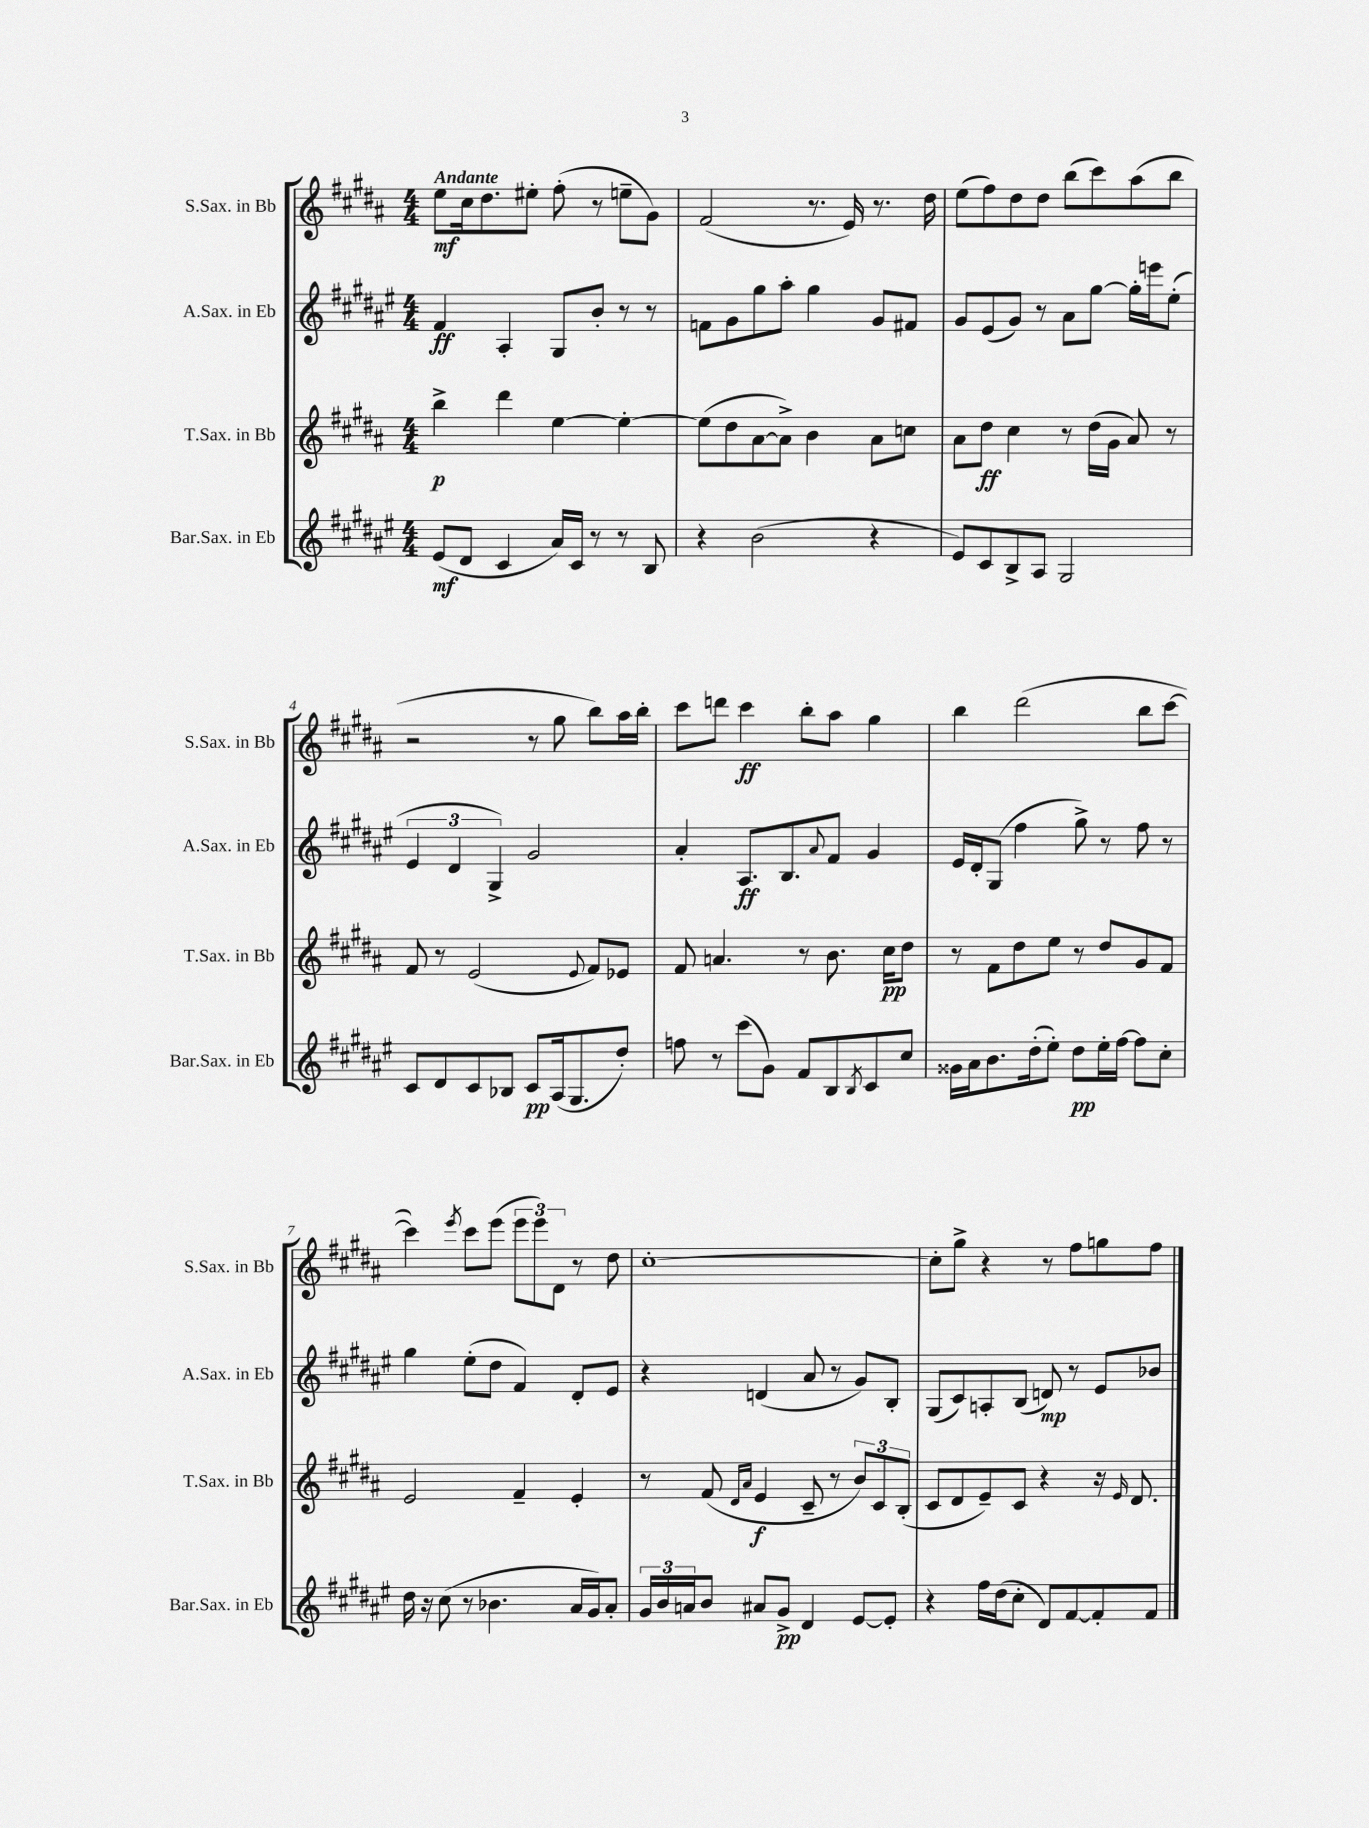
<<
\new StaffGroup <<
\new Staff = "s0" \with { instrumentName = "S.Sax. in Bb" shortInstrumentName = "S.Sax. in Bb" } {
    \clef treble \key b \major \numericTimeSignature \time 4/4 \tempo "Andante"
    e''8\mf cis''16 dis''8. eis''8-. fis''8-.( r8 e''8-- gis'8) |
    fis'2( r8. e'16) r8. dis''16 |
    e''8( fis''8) dis''8 dis''8 b''8( cis'''8) ais''8( b''8 |
    r2 r8 gis''8 b''8) ais''16 b''16-. |
    cis'''8 d'''8 cis'''4\ff b''8-. ais''8 gis''4 |
    b''4 dis'''2( b''8 cis'''8~ |
    cis'''4) \acciaccatura { e'''8 } cis'''8 e'''8( \tuplet 3/2 { e'''8 e'''8) dis'8 } r8 dis''8 |
    cis''1~-. |
    cis''8-. gis''8-> r4 r8 fis''8 g''8 fis''8 \bar "|." |
}
\new Staff = "s1" \with { instrumentName = "A.Sax. in Eb" shortInstrumentName = "A.Sax. in Eb" } {
    \clef treble \key fis \major \numericTimeSignature \time 4/4
    fis'4\ff ais4-. gis8 b'8-. r8 r8 |
    f'8 gis'8 gis''8 ais''8-. gis''4 gis'8 fis'8 |
    gis'8 eis'8( gis'8) r8 ais'8 gis''8~ gis''16-. e'''16 eis''8-.( |
    \tuplet 3/2 { eis'4 dis'4 gis4->) } gis'2 |
    ais'4-. ais8.\ff b8. \appoggiatura { ais'8 } fis'8 gis'4 |
    eis'16 dis'16-. gis8( fis''4 gis''8->) r8 fis''8 r8 |
    gis''4 eis''8-.( dis''8 fis'4) dis'8-. eis'8 |
    r4 d'4( ais'8 r8 gis'8) b8-. |
    gis8( cis'8) a8-. b8( d'8\mp) r8 eis'8 bes'8 \bar "|." |
}
\new Staff = "s2" \with { instrumentName = "T.Sax. in Bb" shortInstrumentName = "T.Sax. in Bb" } {
    \clef treble \key b \major \numericTimeSignature \time 4/4
    b''4->\p dis'''4 e''4~ e''4~-. |
    e''8( dis''8 ais'8~ ais'8->) b'4 ais'8 c''8 |
    ais'8 dis''8\ff cis''4 r8 dis''16( gis'16 ais'8) r8 |
    fis'8 r8 e'2( \appoggiatura { e'8 } fis'8) ees'8 |
    fis'8 a'4. r8 b'8. cis''16\pp dis''8 |
    r8 fis'8 dis''8 e''8 r8 dis''8 gis'8 fis'8 |
    e'2 fis'4-- e'4-. |
    r8 fis'8( \grace { dis'16 ais'16 } e'4\f cis'8-- r8 \tuplet 3/2 { b'8) cis'8 b8-.( } |
    cis'8 dis'8 e'8--) cis'8 r4 r16 \grace { e'16 } dis'8. \bar "|." |
}
\new Staff = "s3" \with { instrumentName = "Bar.Sax. in Eb" shortInstrumentName = "Bar.Sax. in Eb" } {
    \clef treble \key fis \major \numericTimeSignature \time 4/4
    eis'8\mf( dis'8 cis'4 ais'16) cis'16 r8 r8 b8 |
    r4 b'2( r4 |
    eis'8) cis'8 b8-> ais8 gis2 |
    cis'8 dis'8 cis'8 bes8 cis'8\pp ais16( gis8. dis''8-.) |
    f''8 r8 cis'''8( gis'8) fis'8 b8 \acciaccatura { b8 } cis'8 cis''8 |
    gisis'16 ais'16 b'8. dis''16-.( eis''8-.) dis''8\pp eis''16-. fis''16~ fis''8 cis''8-. |
    dis''16 r16 cis''8( r8 bes'4. ais'16 gis'16) ais'8-. |
    \tuplet 3/2 { gis'16 b'16 a'16 } b'8 ais'8 gis'8->\pp dis'4 eis'8~ eis'8-. |
    r4 fis''16 dis''16( cis''8-. dis'8) fis'8~ fis'8-. fis'8 \bar "|." |
}
>>
>>
